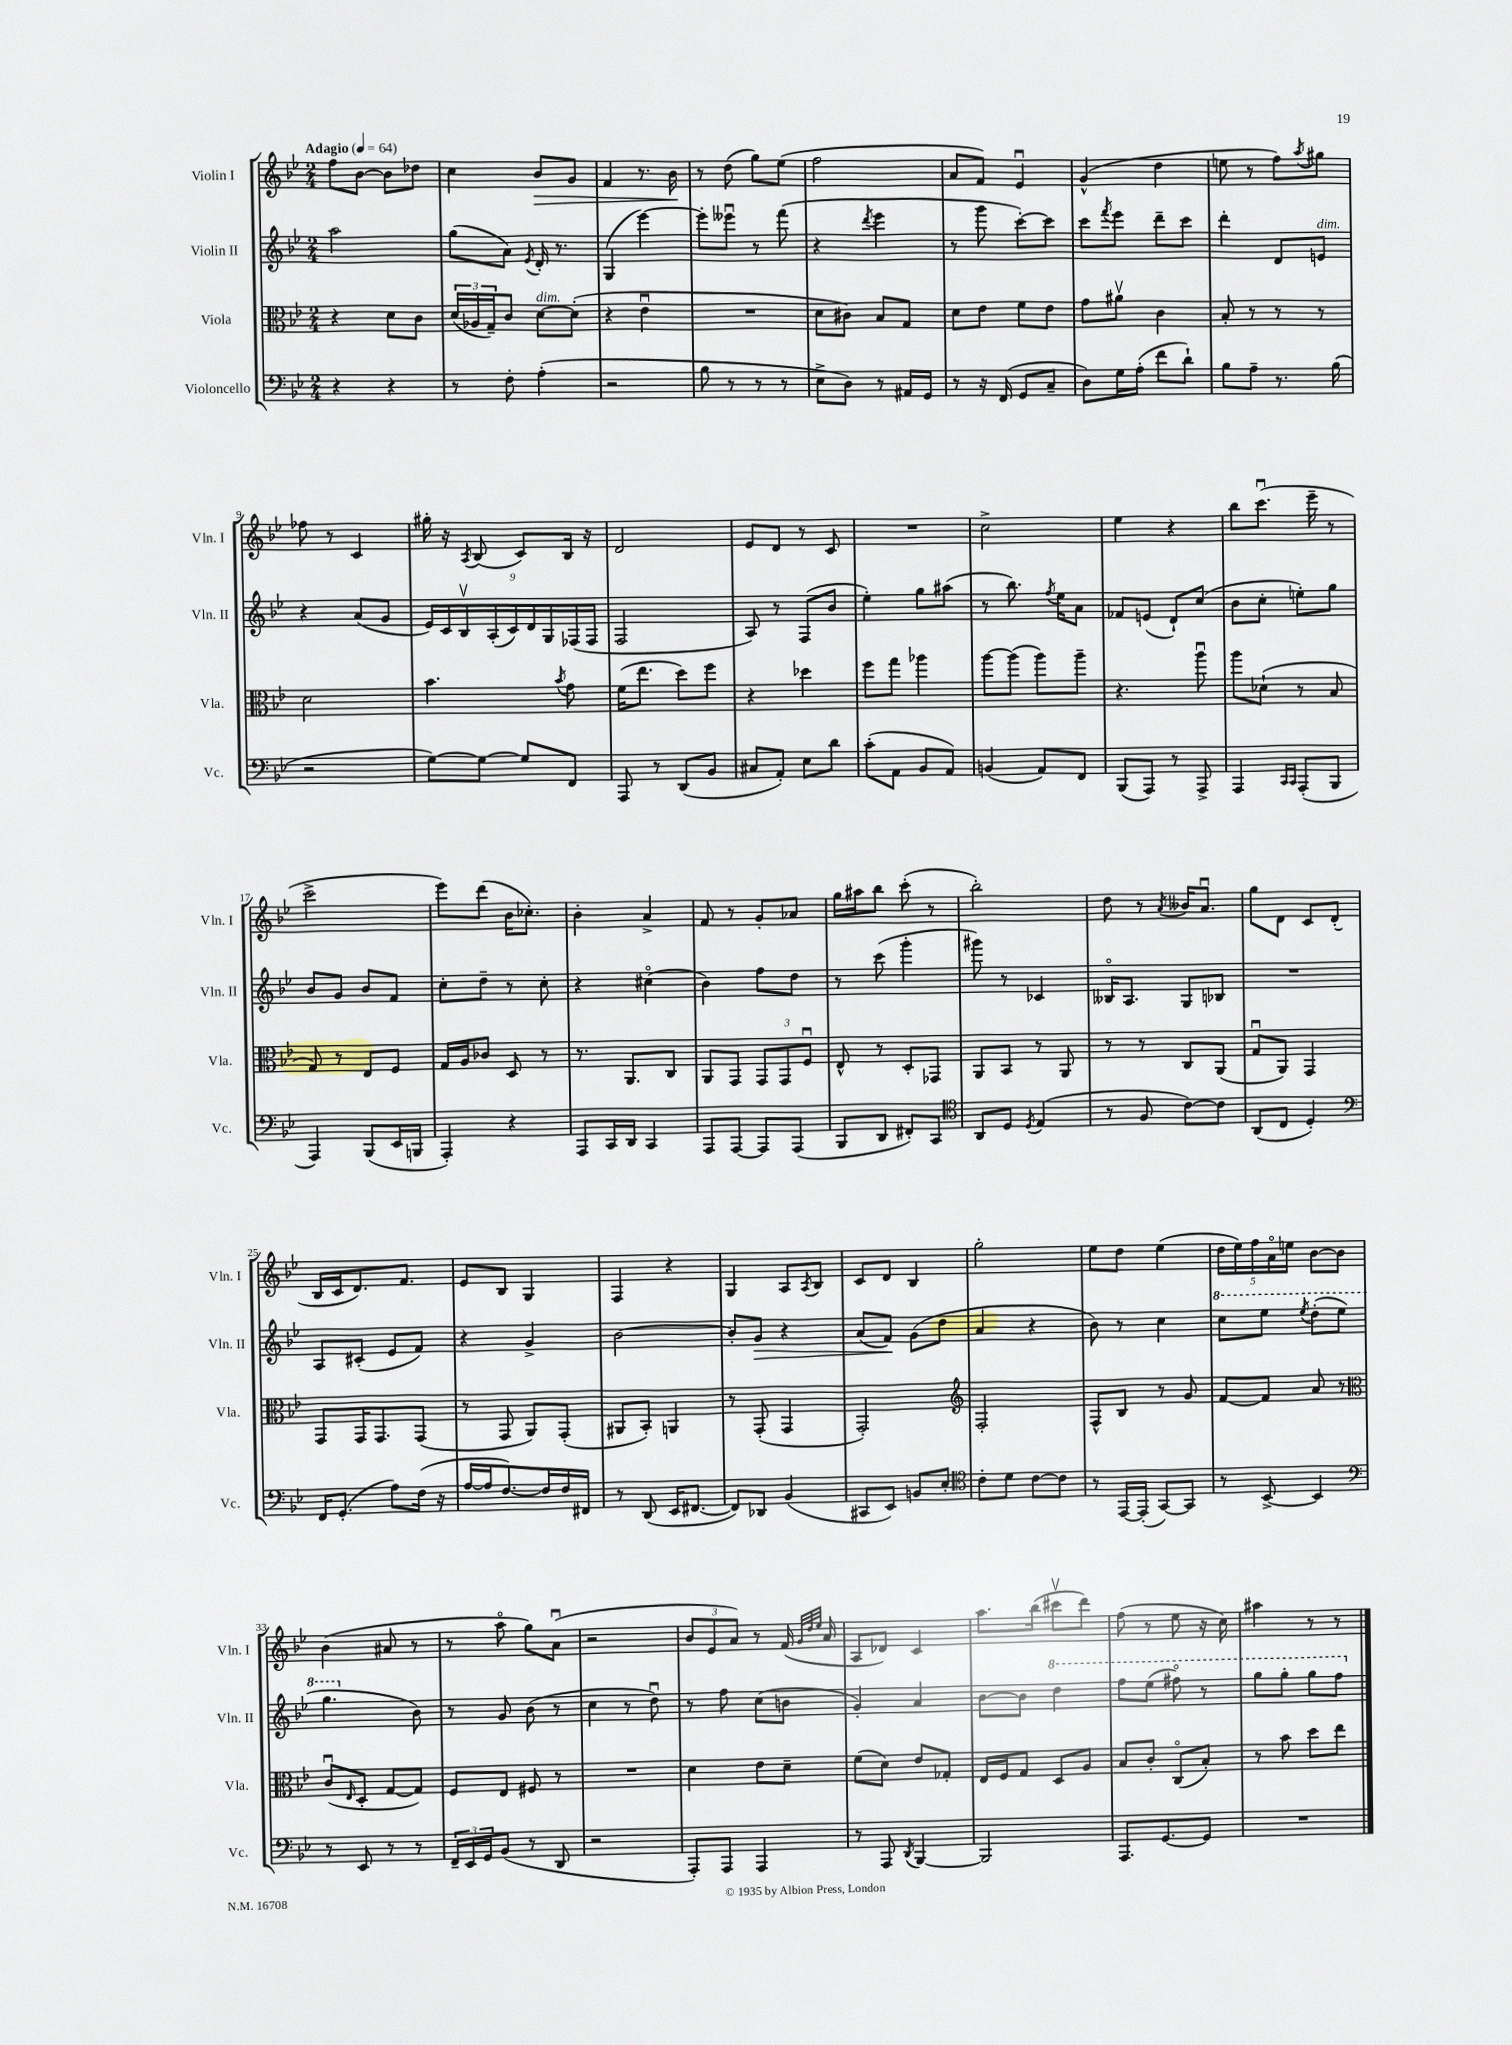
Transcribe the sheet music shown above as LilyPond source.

<<
\new StaffGroup <<
\new Staff = "s0" \with { instrumentName = "Violin I" shortInstrumentName = "Vln. I" } {
    \clef treble \key bes \major \numericTimeSignature \time 2/4 \tempo "Adagio" 4 = 64
    f''8 bes'8~ bes'8 des''8 |
    c''4 bes'8\> g'8 |
    f'4 r8. bes'16\! |
    r8 d''8( g''8) ees''8( |
    f''2 |
    a'8 f'8) ees'4\downbow |
    g'4-^( d''4 |
    e''8 r8 f''8) \acciaccatura { a''8 } gis''8 |
    fes''8 r8 c'4 |
    gis''16-. r16 \acciaccatura { a8 } bes8( c'8) bes16 r16 |
    d'2 |
    ees'8 d'8 r8 c'8 |
    R2 |
    c''2-> |
    ees''4 r4 |
    bes''8 c'''8.\downbow( ees'''16-- r8 |
    c'''2-> |
    ees'''8) d'''8( bes'16 ces''8.-.) |
    bes'4-. a'4-> |
    f'8 r8 g'8-. aes'8 |
    g''16 ais''16 bes''8 c'''8-.( r8 |
    bes''2-.) |
    d''8 r8 \acciaccatura { a'8 } beses'16 a'8.\downbow |
    g''8 d'8 c'8 d'8-.( |
    bes16 c'16 d'8.) f'8. |
    ees'8 bes8 g4 |
    f4 r4 |
    g4 a8 \acciaccatura { a8 } bes8 |
    c'8 d'8 bes4 |
    g''2-. |
    ees''8 d''8 ees''4( |
    \tuplet 5/4 { d''16 ees''16) f''16 a'16\flageolet e''16 } bes'8~ bes'8 |
    bes'4( ais'8 r8 |
    r8 a''8\flageolet g''8) a'8\downbow( |
    r2 |
    \tuplet 3/2 { bes'8 ees'8 a'8) } r8 f'16( \grace { g'32 d''32 ees''32 } a'16 |
    a8 des'8) c'4 |
    a''8. bes''16( cis'''8\upbow d'''8) |
    f''8( r8 ees''8 r16 c''16) |
    ais''4 r8 r8 \bar "|." |
}
\new Staff = "s1" \with { instrumentName = "Violin II" shortInstrumentName = "Vln. II" } {
    \clef treble \key bes \major \numericTimeSignature \time 2/4
    a''2 |
    g''8( a'8) \acciaccatura { ees'8 } d'16-. r8. |
    g4( ees'''4~) |
    ees'''8-. eeses'''8\downbow r8 f'''8( |
    r4 \acciaccatura { d'''8 } ees'''4 |
    r8 g'''8 c'''8~-.) c'''8 |
    c'''8 \acciaccatura { f'''8 } ees'''8 d'''8-- c'''8 |
    d'''4-. d'8 e'8^\markup { \italic "dim." } |
    r4 a'8( g'8 |
    \tuplet 9/8 { ees'16) c'16 bes16\upbow a16-.( c'16) d'16 g16 fes16( fes16 } |
    f2 |
    a8) r8 f8( bes'8 |
    ees''4-.) g''8 ais''8( |
    r8 bes''8.) \acciaccatura { f''8 } ees''16 a'8 |
    fes'8 e'8( d'8-!) c''8( |
    bes'8 c''8-. e''8-.) g''8 |
    bes'8 g'8 bes'8 f'8 |
    c''8-. d''8-- r8 c''8-. |
    r4 cis''4\flageolet( |
    bes'4) f''8 d''8 |
    r8 c'''8( g'''4-. |
    gis'''8) r8 ces'4 |
    beses16\flageolet a8. g8 bes8 |
    R2 |
    a8 cis'8-.( ees'8 f'8) |
    r4 g'4-> |
    bes'2~ |
    bes'8-. g'8\> r4 |
    a'8( f'8\!) g'8( d''8 |
    a'4 r4 |
    bes'8) r8 c''4 |
    \ottava #1 c'''8 ees'''8 \acciaccatura { ees'''8 } d'''8-.( ees'''8 |
    g'''4. \ottava #0 bes'8) |
    r8 g'8 bes'8( r8 |
    c''4 r8 d''8\downbow) |
    r8 f''8 c''8( b'8 |
    g'4-.) a'4 |
    bes'8~ bes'8 \ottava #1 d'''4 |
    f'''8 ees'''8( fis'''8\flageolet) r8 |
    g'''8 g'''8-. g'''8 f'''8 \ottava #0 \bar "|." |
}
\new Staff = "s2" \with { instrumentName = "Viola" shortInstrumentName = "Vla." } {
    \clef alto \key bes \major \numericTimeSignature \time 2/4
    r4 d'8 c'8 |
    \tuplet 3/2 { d'16( aes16 g16--) } c'8 d'8~^\markup { \italic "dim." } d'8-.( |
    r4 ees'4\downbow |
    R2 |
    d'8 cis'8) bes8 g8 |
    d'8 ees'8 f'8 ees'8 |
    g'8 ais'8\upbow c'4 |
    bes8-. r8 r8 r8 |
    d'2 |
    bes'4. \acciaccatura { bes'8 } g'8 |
    f'16( ees''8. d''8) f''8 |
    r4 des''4 |
    f''8 g''8 aes''4 |
    a''8~ a''8( a''8) a''8-- |
    r4. a''8\downbow |
    a''8 des'8-!( r8 bes8 |
    g8) r8 ees8 f8 |
    g16 a16 ces'8 d8 r8 |
    r8. a,8. c8 |
    a,8 g,8 \tuplet 3/2 { g,8 g,8 f8\downbow } |
    ees8-^ r8 d8-. ges,8 |
    a,8 bes,8 r8 a,8 |
    r8 r8 c8 a,8( |
    g8\downbow a,8) g,4 |
    g,8 g,16 g,8. g,8( |
    r8 g,8 a,8) g,8-.( |
    ais,8 bes,8-.) a,4 |
    r8 g,8-.( g,4 |
    g,2-.) |
    \clef treble f2-. |
    f8-^ bes8 r8 g'8 |
    f'8~ f'8 a'8 r8 |
    \clef alto c'8\downbow( \grace { ees16 } d8-. g8~ g8) |
    f8 ees8 fis8 r8 |
    R2 |
    d'4 ees'8 d'8-- |
    f'8( d'8) ees'8 ges8-. |
    ees16 f16 g8 d8 a8 |
    bes8 c'8-. c8\flageolet( bes8-.) |
    r8 bes'8 d''8 ees''8 \bar "|." |
}
\new Staff = "s3" \with { instrumentName = "Violoncello" shortInstrumentName = "Vc." } {
    \clef bass \key bes \major \numericTimeSignature \time 2/4
    r4 r4 |
    r8 f8-. a4-.( |
    r2 |
    bes8 r8 r8 r8 |
    ees8-> d8) r8 ais,16 g,16 |
    r8 r16 f,16( g,8 c8-- |
    d8) g16 a16-.( f'8 d'8-!) |
    bes8 a8-- r8. bes16( |
    r2 |
    g8~) g8~ g8 f,8 |
    a,,8 r8 d,8( bes,8 |
    cis8 a,8-.) ees8 d'8 |
    c'8-.( a,8 bes,8 a,8) |
    b,4( a,8) f,8 |
    bes,,8( a,,8) r8 a,,8-> |
    a,,4 \grace { c,16 c,16 } a,,8-.( bes,,8 |
    a,,4) bes,,8( ees,16 b,,16 |
    a,,4-.) r4 |
    a,,8 c,16 d,16 c,4 |
    a,,8 a,,8~ a,,8 a,,8( |
    bes,,8 d,8 fis,8-.) c,8 |
    \clef tenor a,8 d8 \acciaccatura { d8 } ees4( |
    r8 f8 c'8~) c'8 |
    a,8( c8 d4-.) |
    \clef bass f,16 g,8.-.( a8) f16( r16 |
    a16~ a16 f8.~) f16 f16 fis,16 |
    r8 d,8( ees,16 fis,8.~ |
    fis,8) des,8 bes,4( |
    cis,8 ees,8) b,8 ees8-. |
    \clef tenor c'8-. d'8 c'8~ c'8 |
    r8 ees,16~ ees,16-.( g,8~) g,8 |
    r8 bes,8~-> bes,4 |
    \clef bass r8 ees,8 r8 r8 |
    \tuplet 3/2 { f,16-- ees,16 g,16 } bes,8( r8 d,8 |
    r2 |
    a,,8-.) a,,8 a,,4 |
    r8 a,,8 \acciaccatura { d,8 } bes,,4~ |
    bes,,2 |
    a,,8. g,8.~ g,8 |
    R2 \bar "|." |
}
>>
>>
